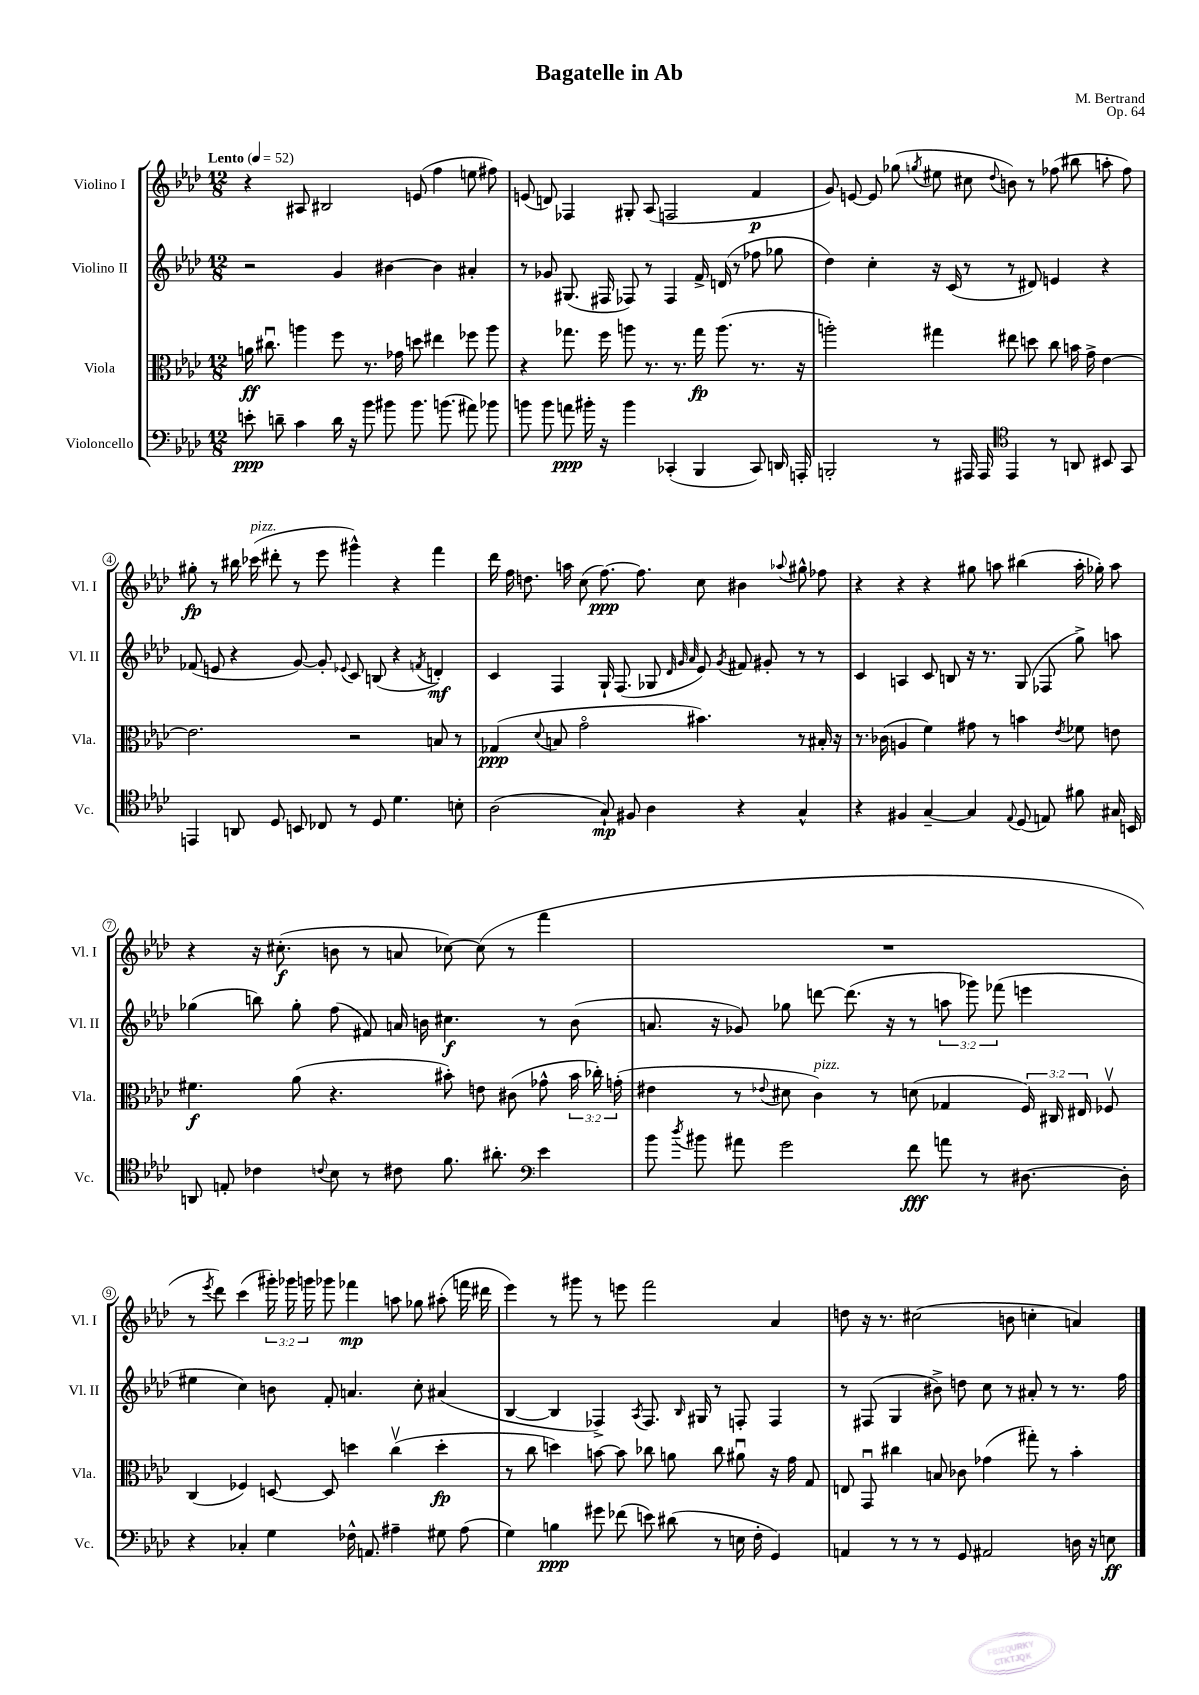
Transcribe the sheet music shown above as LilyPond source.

\header { title = "Bagatelle in Ab" composer = "M. Bertrand" opus = "Op. 64" }
<<
\new StaffGroup <<
\new Staff = "s0" \with { instrumentName = "Violino I" shortInstrumentName = "Vl. I" } {
    \clef treble \key aes \major \numericTimeSignature \time 12/8 \override Staff.TupletNumber.text = #tuplet-number::calc-fraction-text \tempo "Lento" 4 = 52
    \autoBeamOff r4 ais8 bis2 e'8( f''4 e''8 fis''8) |
    e'8( d'8) fes4 gis8-. aes8( f2 f'4\p |
    g'8) e'8~ e'8 ges''8( \acciaccatura { g''8 } eis''8 cis''8 \appoggiatura { des''8 } b'8) r8 fes''8( bis''8 a''8-. fes''8) |
    gis''8-.\fp r8 bis''16 ces'''16^\markup { \italic "pizz." }( dis'''8-. r8 ees'''8 gis'''4-^) r4 f'''4 |
    des'''16 f''16 d''8. a''16 c''8( f''8.~\ppp) f''8. c''8 bis'4 \appoggiatura { aes''8 } gis''8-^ fes''8 |
    r4 r4 r4 gis''8 a''8 bis''4( a''16-. ges''16-.) a''8 |
    r4 r16 cis''8.-.\f( b'8 r8 a'8 ces''8~) ces''8( r8 f'''4 |
    R1. |
    r8 \acciaccatura { ees'''8 } des'''8) c'''4( \tuplet 3/2 { gis'''16-.) ges'''16 g'''16 } ges'''8 fes'''4\mp a''8 ges''8 ais''8-.( f'''16 dis'''16 |
    ees'''4) r8 gis'''8 r8 e'''8 f'''2 aes'4 |
    d''8 r16 r8. cis''2( b'8 c''4-. a'4) \bar "|." |
}
\new Staff = "s1" \with { instrumentName = "Violino II" shortInstrumentName = "Vl. II" } {
    \clef treble \key aes \major \numericTimeSignature \time 12/8 \override Staff.TupletNumber.text = #tuplet-number::calc-fraction-text
    \autoBeamOff r2 g'4 bis'4~ bis'4 ais'4-. |
    r8 ges'8 gis8.( fis16 fes8) r8 fes4 f'16-> d'16( r8 fes''8 ges''8 |
    des''4) c''4-. r16 c'16( r8 r8 dis'8) e'4 r4 |
    fes'8( e'8 r4 g'8~) g'8-. \appoggiatura { ees'8 } c'8 b8( r4 \acciaccatura { f'8 } d'4-.\mf) |
    c'4 f4 g16-! f8.( ges8 \grace { des'32 g'32 aes'32 } ees'8) \acciaccatura { g'8 } fis'8 gis'8-. r8 r8 |
    c'4 a4 c'8 b8 r16 r8. g8( fes8 g''8->) a''8 |
    ges''4( b''8) ges''8-. f''8( fis'8) a'16 b'16 cis''4.\f r8 b'8( |
    a'8. r16 ges'8) ges''8 d'''8~ d'''8.( r16 r8 \tuplet 3/2 { a''8 ges'''8) fes'''8( } e'''4 |
    eis''4 c''4) b'8 f'8-. a'4. c''8-. ais'4( |
    bes4~ bes4 fes4->) \acciaccatura { aes8 } fes8. \grace { bes16 } gis16 r8 f8-. f4 |
    r8 fis8( g4 bis'8->) d''8 c''8 r8 ais'8-. r8 r8. f''16 \bar "|." |
}
\new Staff = "s2" \with { instrumentName = "Viola" shortInstrumentName = "Vla." } {
    \clef alto \key aes \major \numericTimeSignature \time 12/8 \override Staff.TupletNumber.text = #tuplet-number::calc-fraction-text
    \autoBeamOff a'16\ff cis''8.\downbow a''4 f''8 r8. ges'16 d''8 eis''4 fes''8 a''8 |
    r4 ges''8. f''16 a''8 r8. r8. ges''16\fp a''8.( r8. r16 |
    a''2-.) gis''4 eis''8 d''8 c''8 b'16 g'16-> ees'4~ |
    ees'2. r2 b8 r8 |
    ges4\ppp( \appoggiatura { des'8 } b8 g'2\flageolet bis'4.) r8 bis16-. r16 |
    r8. ces'16( a4 f'4) gis'8 r8 b'4 \acciaccatura { ees'8 } fes'8 e'8 |
    fis'4.\f aes'8( r4. bis'8-.) e'8 cis'8( ges'8-^ \tuplet 3/2 { bis'16 ces''16-.) g'16-.( } |
    eis'4 r8 \appoggiatura { ees'8 } dis'8 c'4^\markup { \italic "pizz." }) r8 d'8( ges4 \tuplet 3/2 { f16) cis16 eis16 } fes8\upbow |
    c4( fes4) d8~ d8 d''4 c''4\upbow( d''4-.\fp |
    r8 c''8 d''4) b'8~ b'8 ces''8 a'8 ces''8 ais'8\downbow r16 g'16 g8 |
    e8 g,8\downbow cis''4 b8 ces'8 ges'4( gis''8-.) r8 bes'4-. \bar "|." |
}
\new Staff = "s3" \with { instrumentName = "Violoncello" shortInstrumentName = "Vc." } {
    \clef bass \key aes \major \numericTimeSignature \time 12/8
    \autoBeamOff e'8-.\ppp d'8-- c'4 d'16 r16 bes'8 bis'8 bis'8. b'8.( ais'8) bes'8 |
    b'8 b'8 a'8\ppp bis'16-. r16 bis'4 ces,4-.( bes,,4 ces,8) d,16 a,,16-. |
    b,,2-. r8 ais,,16 ais,,16 \clef tenor ees,4 r8 a,8 bis,8 g,8 |
    e,4 a,8 des8 b,8 ces8 r8 des8 des'4. b8-. |
    aes2( g8-!\mp) fis8 aes4 r4 g4-^ |
    r4 fis4 g4~-- g4 \appoggiatura { ees8 } des8( e8) fis'8 gis16 b,16 |
    a,8 e8-. ces'4 \appoggiatura { c'8 } bes8 r8 cis'8 f'8. ais'8.-. \clef bass ees'4 |
    bes'8 \acciaccatura { des''8 } bis'8 ais'8 g'2 f'8\fff a'8 r8 dis8.~ dis16-. |
    r4 ces4-. g4 fes16-^ a,8. ais4-- gis8 ais8( |
    g4) b4\ppp gis'8 fes'8( e'8) dis'8( r8 e16 f16-. g,4) |
    a,4 r8 r8 r8 g,8 ais,2 d16 r16 e8\ff \bar "|." |
}
>>
>>
\layout { \context { \Score \override BarNumber.stencil = #(make-stencil-circler 0.1 0.3 ly:text-interface::print) } }
